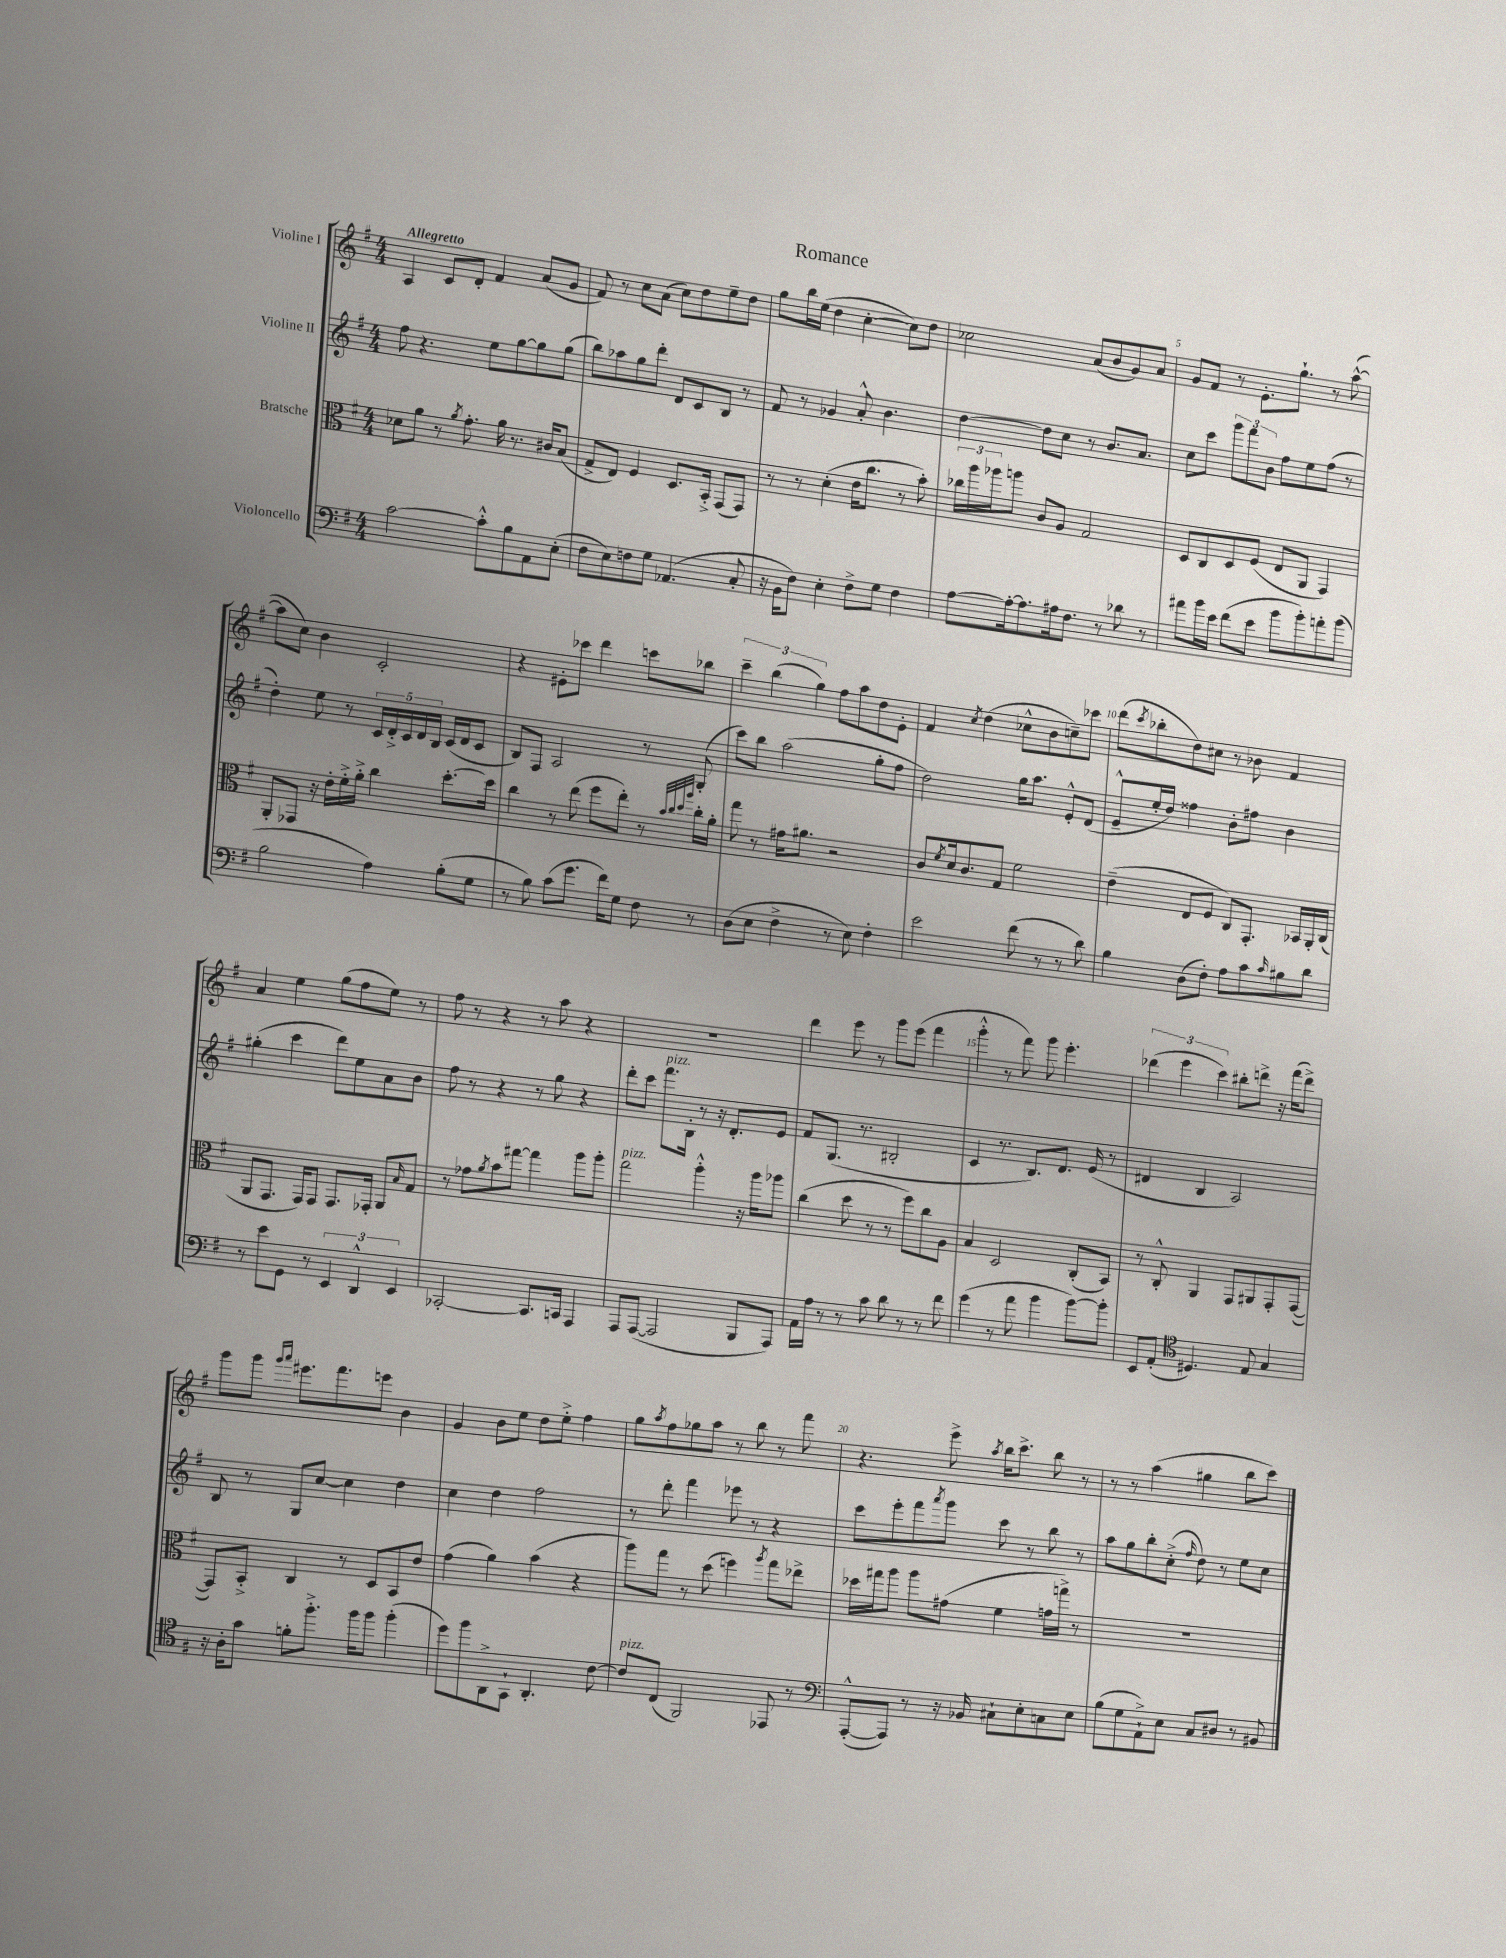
\header { title = "Romance" }
<<
\new StaffGroup <<
\new Staff = "s0" \with { instrumentName = "Violine I" } {
    \clef treble \key g \major \numericTimeSignature \time 4/4 \tempo "Allegretto"
    a4 c'8 d'8-. fis'4 a'8( g'8 |
    fis'8) r8 c''8 a'8( c''8) d''8 e''8-- d''8 |
    g''8 b''16 e''16( d''4 c''4~-. c''8) d''8 |
    ces''2 a'8( b'8 g'8) a'8 |
    g'8 fis'8 r8 e'8.-. g''8.-! r8 a''8~-^( |
    a''8 c''8) b'4 c'2-. |
    r4 eis'8-. ces'''8 d'''4 c'''8 bes''8 |
    \tuplet 3/2 { c'''4-- b''4( g''4) } fis''8 a''8 d''8 e'8-. |
    fis'4 \acciaccatura { c''8 } d''4( ces''8-^ b'8 c''8--) ces'''8 |
    d'''8( \acciaccatura { c'''8 } bes''8-. d''8) cis''8 r8 bes'8 fis'4 |
    a'4 e''4 g''8( fis''8 e''8) r8 |
    fis''8 r8 r4 r8 a''8 r4 |
    R1 |
    d'''4 e'''8 r8 g'''8 e'''8( fis'''4 |
    g'''4-.-^ r8 fis'''8) g'''8 e'''4.-. |
    \tuplet 3/2 { des'''4( e'''4 c'''4) } bis''8-. d'''8-> r16 fis'''16( d'''8->) |
    g'''8 g'''8 \grace { g'''16 a'''16 } eis'''8. fis'''8. e'''8 b'4 |
    g'4 b'8 e''8 d''8 e''8-.-> fis''4 |
    g''8 \acciaccatura { a''8 } fis''8 ges''8 a''8 r8 b''8 r8 fis'''8 |
    r4. e'''8-> \acciaccatura { a''8 } b''16 c'''8.-> b''8 r8 |
    r8 r8 a''4( gis''4 b''8 c'''8) \bar "|." |
}
\new Staff = "s1" \with { instrumentName = "Violine II" } {
    \clef treble \key g \major \numericTimeSignature \time 4/4
    fis''8 r4. e''8 g''8~ g''8 g''8( |
    b''8) aes''8 g''8 d'''8-. d'8 c'8 b8 r8 |
    fis'8 r8 ges'4 a'8-.-^ b'4. |
    d''4~ d''8 c''8 r8 b'8. a'8. |
    c''8 c'''8 \tuplet 3/2 { g'''8 fis'''8 b'8 } fis''8 e''8 fis''8( r8 |
    d''4-.) e''8 r8 \tuplet 5/4 { c'16 d'16-.-> c'16 d'16 b16 } c'16( d'16 c'8 |
    b8) fis8 a2 r8 g8-.( |
    c'''8) b''8 a''2( g''8-. fis''8 |
    d''2) g''16 a''8. e'8-.-^ d'8( |
    e'8---^ e''16-. d''16) fisis''4 b'8-. fis''8 b'4 |
    gis''4-.( c'''4 d'''8) e''8 a'8 b'8 |
    fis''8 r8 r4 r8 g''8 r4 |
    d'''8-. c'''8 fis'''8.^\markup { \italic "pizz." } b16-. r8 r16 d'8.-. e'8 |
    fis'8 g8.( r8. bis2-. |
    c'4 r8. b8.) d'8. e'16( r8 |
    dis'4 b4 a2) |
    b8 r8 g8 c''8~ c''4 d''4 |
    c''4 d''4 fis''2 |
    r8 d'''8-. fis'''4 ees'''8 r8 r4 |
    c'''8 e'''8-. fis'''8 \acciaccatura { a'''8 } g'''8 c'''8 r8 b''8 r8 |
    a''8 g''8 b''8-. c''8-.->( \grace { fis''16 } d''8) r8 e''8 c''8 \bar "|." |
}
\new Staff = "s2" \with { instrumentName = "Bratsche" } {
    \clef alto \key g \major \numericTimeSignature \time 4/4
    des'8 a'8 r8 \acciaccatura { a'8 } g'8.-. a'16 r8. cis'16 b8( |
    g8-> e8) fis4 d8. b,16-.-> g,8( g,8) |
    r8 r8 d'4-.( e'16 c''8. r8 b'8-.) |
    \tuplet 3/2 { ces''16 a''16 aes''16 } a''8 c'8 a8 g2 |
    d8 c8 d8 fis8( e8 a,8 g,4) |
    a,8-. ges,8 r16 e'16-. fis'16-.-> a'16-.-> c''4 d''8.~-. d''16 |
    c''4 r8 e''8( fis''8 e''8-.) r8 \grace { b'32 c''32 d''32 a''32 } c''16-. a'16-. |
    g''8 r8 gis'16 ais'8. r2 |
    c'8 \acciaccatura { fis'8 } d'16 c'8. g8 fis'2 |
    e'4--( e8 fis8 c8) g,8.-. bes,16 a,16-. c16( |
    a,8 g,8. g,16) g,8 g,8. ges,16-. a,8 \grace { b16 } g8 |
    r8 ges'8 \acciaccatura { a'8 } b'8 gis''8~ gis''4 a''8 a''8-. |
    g''2^\markup { \italic "pizz." } a''4-.-^ r16 a''16 aes''8 |
    c''4( d''8 r8 r8 fis''8) c''8 a8 |
    b4 d2 c8-.( b,8) |
    r8 c8-.-^ a,4 g,8 ais,8 g,8-. g,8~( |
    g,8) b,8-.-> c4 r8 d8 b,8 e'8 |
    g'4( a'4) b'4( r4 |
    a''8) g''8 r8 d''8( f''4) \acciaccatura { a''8 } g''8 ees''8-> |
    des''16 gis''16 a''8 a''8 gis'8( fis'4 g'16 g''16->) r8 |
    R1 \bar "|." |
}
\new Staff = "s3" \with { instrumentName = "Violoncello" } {
    \clef bass \key g \major \numericTimeSignature \time 4/4
    c'2~ c'8-.-^ b8 a,8 e8-.( |
    fis8 e8) f8 g8 aes,4.( c8-. |
    r16 b,16 fis8) e4-. fis8-> g8 fis4 |
    a8~ a16~-. a8. ais16 fis8. r8 des'8 r8 |
    ais'8 b'16 e'16 fis'8( e'8 b'8 b'8-.) a'8-. b'8( |
    b2 a4) b8-.( g8 |
    r8 b8) c'8( g'8. fis'16) g8 fis8 r8 |
    d8( e8 fis4-> r8 e8) fis4-. |
    e'2 fis'8( r8 r8 d'8) |
    b4 d8( fis8-.) a8 c'8 \grace { c'16 } bis8 d'8 |
    r8 e'8 g,8 r8 \tuplet 3/2 { e,4 d,4-^ e,4 } |
    ces,2~-. ces,8. c,16 a,,4 |
    a,,8 a,,8~( a,,2 b,,8 a,,8) |
    a,16 a16 r8 r8 c'8 d'8 r8 r8 fis'8 |
    g'4( r8 a'8 b'4 b'8~) b'8-. |
    e,8 a,8-.( \clef tenor dis4.) e8 g4 |
    r16 a16-. g'8 f'8-. fis''8.-.-> fis''16 fis''8 fis''4-.( |
    d''8) fis''8 a,8-> g,8-! a,4.-. c'8~ |
    c'8^\markup { \italic "pizz." } c8( fis,2) ees,8 r8 |
    \clef bass a,,8~-.-^( a,,8) r8 r16 bes,16 cis8-! e8-. c8 e8 |
    b8( g8 a,8-!->) e8 c8 dis8 r8 bis,8 \bar "|." |
}
>>
>>
\layout { \context { \Score \override BarNumber.break-visibility = ##(#f #t #t) barNumberVisibility = #(every-nth-bar-number-visible 5) } }
